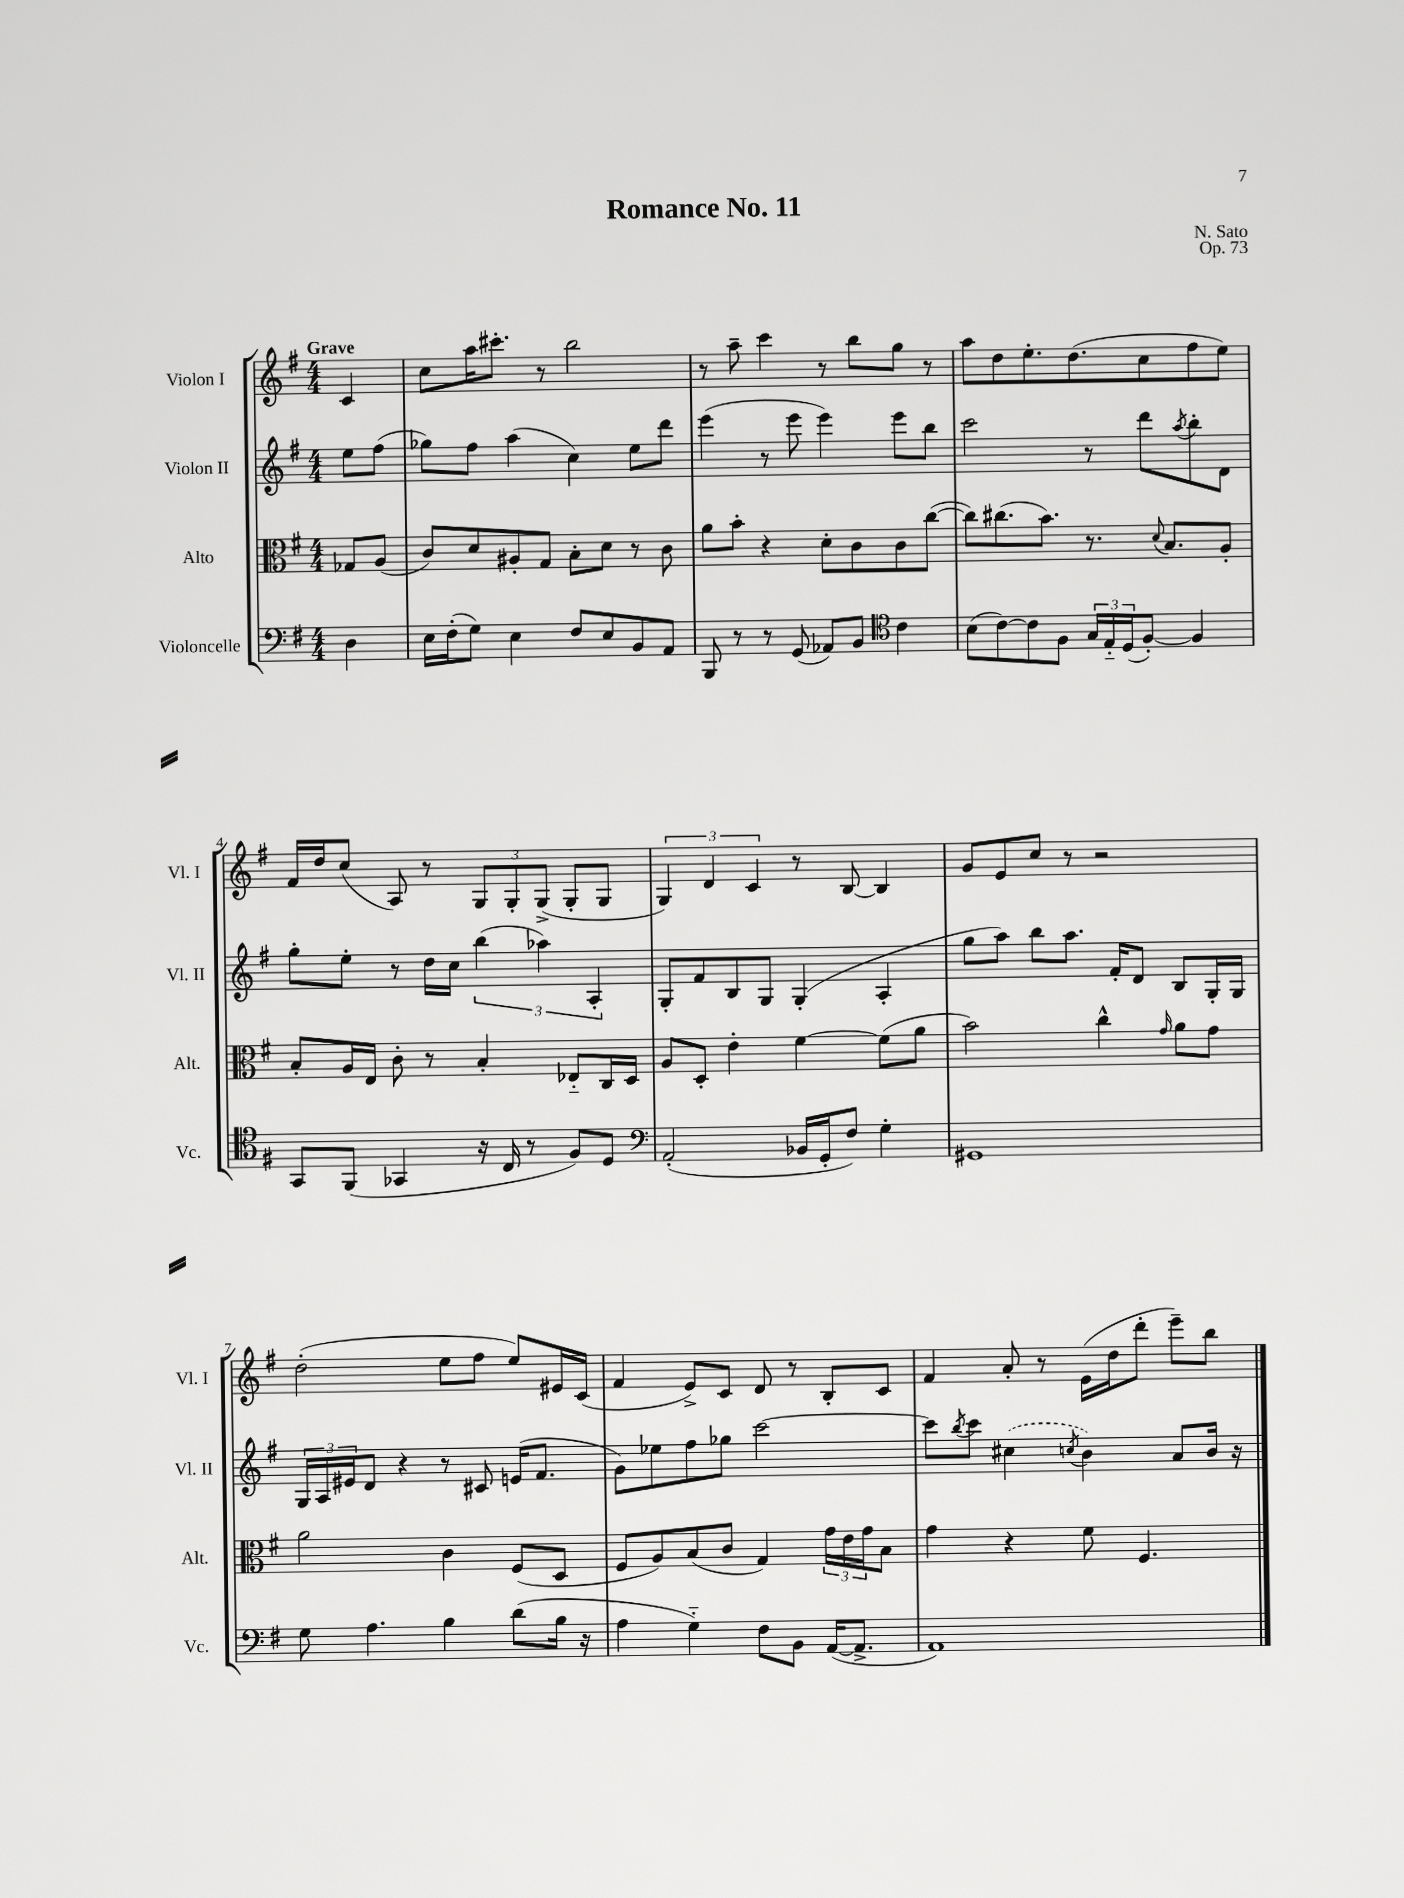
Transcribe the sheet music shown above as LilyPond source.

\header { title = "Romance No. 11" composer = "N. Sato" opus = "Op. 73" }
<<
\new StaffGroup <<
\new Staff = "s0" \with { instrumentName = "Violon I" shortInstrumentName = "Vl. I" } {
    \clef treble \key g \major \numericTimeSignature \time 4/4 \partial 4 \tempo "Grave"
    c'4 |
    c''8 a''16 cis'''8.-. r8 b''2 |
    r8 a''8-- c'''4 r8 b''8 g''8 r8 |
    a''8 d''8 e''8.-. d''8.( c''8 fis''8 e''8) |
    fis'16 d''16 c''8( a8) r8 \tuplet 3/2 { g8 g8-. g8->( } g8-. g8 |
    \tuplet 3/2 { g4) d'4 c'4 } r8 b8~ b4 |
    g'8 e'8 c''8 r8 r2 |
    d''2-.( e''8 fis''8 e''8) eis'16 c'16( |
    fis'4 e'8->) c'8 d'8 r8 b8-. c'8 |
    fis'4 a'8-. r8 e'16( d''16 d'''8-. e'''8--) b''8 \bar "|." |
}
\new Staff = "s1" \with { instrumentName = "Violon II" shortInstrumentName = "Vl. II" } {
    \clef treble \key g \major \numericTimeSignature \time 4/4 \partial 4
    e''8 fis''8( |
    ges''8) fis''8 a''4( c''4) e''8 d'''8 |
    e'''4( r8 e'''8 e'''4) e'''8 b''8 |
    c'''2 r8 d'''8 \acciaccatura { a''8 } b''8-. d'8 |
    g''8-. e''8-. r8 d''16 c''16 \tuplet 3/2 { b''4( aes''4) a4-. } |
    g8-. fis'8 b8 g8 g4-.( a4-. |
    g''8 a''8) b''8 a''8. fis'16-. d'8 b8 g16-. g16 |
    \tuplet 3/2 { g16 a16 eis'16 } d'8 r4 r8 cis'8 e'16( fis'8. |
    g'8) ees''8 fis''8 ges''8 c'''2~ |
    c'''8 \acciaccatura { b''8 } c'''8 \once \slurDashed cis''4( \acciaccatura { c''8 } b'4) a'8 b'16 r16 \bar "|." |
}
\new Staff = "s2" \with { instrumentName = "Alto" shortInstrumentName = "Alt." } {
    \clef alto \key g \major \numericTimeSignature \time 4/4 \partial 4
    ges8 a8( |
    c'8) d'8 ais8-. g8 b8-. d'8 r8 c'8 |
    a'8 b'8-. r4 d'8-. c'8 c'8 c''8~( |
    c''8) cis''8.( b'8.) r8. \appoggiatura { d'8 } b8. a8-. |
    b8-. a16 e16 c'8-. r8 b4-. ees8-_ c16 d16 |
    a8 d8-. e'4-. fis'4~ fis'8( a'8 |
    b'2) c''4-^ \grace { g'16 } a'8 g'8 |
    a'2 c'4 fis8( d8 |
    fis8 a8) b8( c'8 g4) \tuplet 3/2 { g'16 e'16 g'16 } b8 |
    g'4 r4 fis'8 fis4. \bar "|." |
}
\new Staff = "s3" \with { instrumentName = "Violoncelle" shortInstrumentName = "Vc." } {
    \clef bass \key g \major \numericTimeSignature \time 4/4 \partial 4
    d4 |
    e16 fis16-.( g8) e4 fis8 e8 b,8 a,8 |
    b,,8 r8 r8 g,8( aes,8) b,8 \clef tenor c'4 |
    b8( c'8~) c'8 fis8 \tuplet 3/2 { g16 e16-_ d16( } fis8~-.) fis4 |
    g,8 fis,8( ges,4 r16 c16 r8 fis8) d8 |
    \clef bass a,2-.( bes,16 g,16-. fis8) g4-. |
    gis,1 |
    g8 a4. b4 d'8( b16 r16 |
    a4 g4-_) fis8 b,8 a,16~( a,8.-> |
    a,1) \bar "|." |
}
>>
>>
